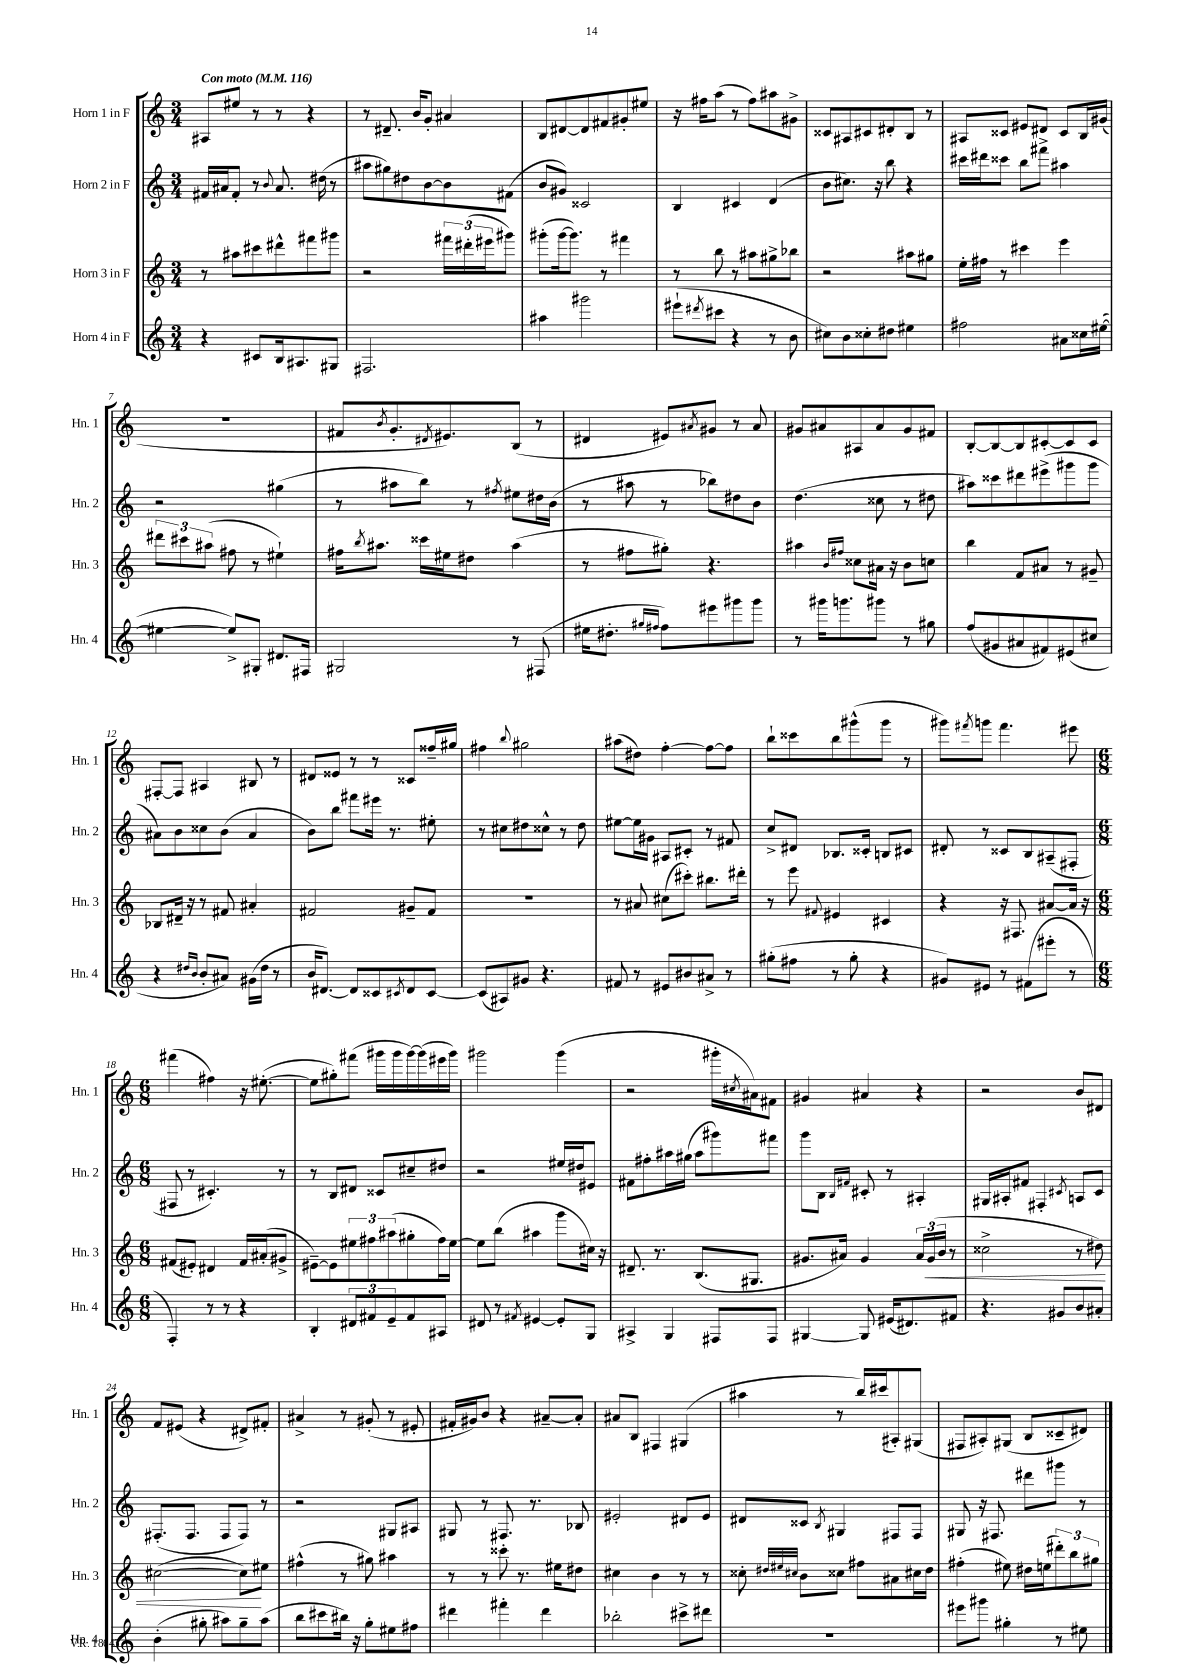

**kern	**kern	**dynam	**kern	**kern
*part4	*part3	*part3	*part2	*part1
*staff4	*staff3	*staff3	*staff2	*staff1
*I"Horn 4 in F	*I"Horn 3 in F	*	*I"Horn 2 in F	*I"Horn 1 in F
*I'Hn. 4	*I'Hn. 3	*	*I'Hn. 2	*I'Hn. 1
*clefG2	*clefG2	*	*clefG2	*clefG2
*k[]	*k[]	*	*k[]	*k[]
*M3/4	*M3/4	*	*M3/4	*M3/4
*MM116	*MM116	*	*MM116	*MM116
=1	=1	=1	=1	=1
!	!	!	!	!LO:TX:a:B:t=Con moto
4r	8r	.	16f#X/LL	8A#X/L
.	.	.	16a#X/J	.
.	8aa#X\L	.	8f#'/J	8ee#X/J
8c#X/L	8ccc#X\	.	8r	8r
.	.	.	8qqb/	.
16B/k	8ddd#X^^\	.	8.a#/	8r
8.A#X/	.	.	.	.
.	8fff#X\	.	.	4r
.	.	.	(16dd#X\	.
8G#X/J	8ggg#X\J	.	8r	.
=2	=2	=2	=2	=2
2.F#X/	2r	.	8aa#X\L	8r
.	.	.	8gg#X\)	8.d#X~/
.	.	.	8dd#X\	.
.	.	.	.	16b/KL
.	.	.	[8b\	8g'/J
.	24fff#X\LL	.	8b\]	4a#X/
.	(24ddd#X'\	.	.	.
.	24eee#X\J	.	.	.
.	8ggg#X\J)	.	(8f#X\J	.
=3	=3	=3	=3	=3
4aa#X\	(8ggg#X'\L	.	8b/L	8B/L
.	[16ggg#\k	.	8g#X/J)	[8d#X/
.	8.ggg#\J])	.	.	.
2ggg#X\	.	.	2c##X/	8d#/]
.	8r	.	.	8f#X/
.	4fff#X\	.	.	8g#X'/
.	.	.	.	8ee#X/J
=4	=4	=4	=4	=4
(8eee#X`\L	8r	.	4B/	16r
.	.	.	.	16ff#X\KL
8qddd#X/	.	.	.	.
8ccc#X\J	8bb\	.	.	(8aa\J
4r	8r	.	4c#X/	8r
.	8aa#X\L	.	.	8ff#\L)
8r	8gg#X^\	.	(4d/	8aa#X\
8b\	8bb-X\J	.	.	8g#X^\J
=5	=5	=5	=5	=5
8cc#X\L)	2r	.	8b\L	8c##X/L
8b\	.	.	8.cc#X\J)	8A#X/
8cc##X'\	.	.	.	8c#X/
.	.	.	16r	.
8dd#X\J	.	.	8bb\	8d#X'/
4ee#X\	8aa#X\L	.	4r	8B/J
.	8gg#X\J	.	.	8r
=6	=6	=6	=6	=6
2ff#X\	16ee'\LL	.	16ccc#X\LL	8A#X/L
.	16ff#X\JJ	.	16ddd#X\J	.
.	8r	.	8ccc##X\J	8c##X/J
.	4ccc#X\	.	8bb\L	8e#X/L
.	.	.	8fff#X^\J	8d#X/J
8a#X\L	4eee\	.	4aa#X\	8c##/L
16cc##X\L	.	.	.	16B/L
([16ee#X\JJ	.	.	.	(16g#X/JJ
!!LO:LB:g=z
=7	=7	=7	=7	=7
4ee#X\_	12ddd#X\L	.	2r	2.r
.	12ccc#X\	.	.	.
.	(12aa#X\J	.	.	.
8ee#^/L])	8ff#X\	.	.	.
8G#X'/J	8r	.	.	.
8.d#X/L	4ee#X`\)	.	(4gg#X\	.
16F#X/Jk	.	.	.	.
=8	=8	=8	=8	=8
2G#X/	16ff#X\KL	.	8r	8f#X/L
.	8qbb/	.	.	.
.	8.aa#X\J	.	.	.
.	.	.	.	8qb/
.	.	.	8aa#X\L	8.g'/
.	16ccc##X\LL	.	8bb\J)	.
.	.	.	.	8qd#X/
.	16ee#X\J	.	.	8.e#X/)
.	8dd#X\J	.	8r	.
.	.	.	8qff#X/	.
8r	(4aa#\	.	8ee#X\L	(8B/J
(8F#X/	.	.	16dd#X\L	8r
.	.	.	(16b\JJ	.
=9	=9	=9	=9	=9
16ee#X\KL	8r	.	8r	4d#X/
8.dd#X'\J	.	.	.	.
.	8ff#X\L	.	8aa#X\	.
16qqgg#X/LL	.	.	.	.
16qqff#X/JJ	.	.	.	.
8ff#\L)	8gg#X'\J)	.	8r	8e#X/L)
.	.	.	.	8qa#X/
8eee#X\	4.r	.	8bb-X\L)	8g#X/J
8ggg#X\	.	.	8dd#X\	8r
8ggg#\J	.	.	8b\J	8a#/
=10	=10	=10	=10	=10
8r	4aa#X\	.	(4.dd\	8g#X/L
16ggg#X\KL	.	.	.	8a#X/
8.gggn\	.	.	.	.
.	16qqb/LL	.	.	.
.	16qqff#X/JJ	.	.	.
.	8cc##X\L	.	.	8A#X/
8ggg#X\J	16a#X\Jk	.	8cc##X\	8a#/
.	16r	.	.	.
8r	8b\L	.	8r	8g#/
8gg#X\	8ccn\J	.	8dd#X\	8f#X/J
=11	=11	=11	=11	=11
(8ff/L	4bb\	.	8aa#X\L)	[8B'/L
8g#X/	.	.	8ccc##X\	8B/_
8a#X/	8f/L	.	8ddd#X\	8B/]
8f#X/)	8a#X/J	.	(8eee#X^\	[8c#X'/
(8e#X/	8r	.	8ggg#X\	8c#/]
8cc#X/J	8g#X~/	.	8ggg#\J	8c#/J
!!LO:LB:g=z
=12	=12	=12	=12	=12
4r	8B-X/L	.	8a#X\L)	[8F#X'/L
.	16d#X~/Jk	.	8b\	8F#/J]
.	16r	.	.	.
16qqdd#X/LL	.	.	.	.
16qqb/JJ	.	.	.	.
8b'/L	8r	.	8cc##X\	4A#X/
8a#X/J)	8f#X/	.	(8b\J	.
(16g#X\LL	4a#X'/	.	4a#/	8B#X/
16dd#\JJ	.	.	.	.
8r	.	.	.	8r
=13	=13	=13	=13	=13
16b/KL	2f#X/	.	8b\L)	8d#X/L
[8.d#X/J)	.	.	.	.
.	.	.	8bb\J	8e##X/J
8d#/L]	.	.	8fff#X\L	8r
8c##X/	.	.	16eee#X\Jk	8r
.	.	.	8.r	.
8qc#X/	.	.	.	.
8d#/	8g#X~/L	.	.	8c##X/L
[8c#/J	8f#/J	.	8ee#X'\	16ff##X~/L
.	.	.	.	16gg#X/JJ
=14	=14	=14	=14	=14
(8c#/L]	2.r	.	8r	4ff#X\
8A#X/)	.	.	8cc#X\L	.
.	.	.	.	8qqbb/
8g#X/J	.	.	8dd#X\	2gg#X\
4.r	.	.	8cc##X^^\J	.
.	.	.	8r	.
.	.	.	8dd#\	.
=15	=15	=15	=15	=15
8f#X/	8r	.	[8ee#X\L	(8aa#X\L
8r	8a#X/	.	16ee#\L]	8dd#X\J)
.	.	.	16g#X\JJ	.
8e#X/L	(8cc#X\L	.	8A#X/L	[4ff'\
8b#X/	8ccc#X'\J)	.	8c#X'/J	.
8a#X^/J	8.bb#X\L	.	8r	8ff\L_
8r	.	.	8f#X/	8ff\J]
.	16ddd#X'\Jk	.	.	.
=16	=16	=16	=16	=16
(8gg#X'\L	8r	.	8cc^/L	8bb`\L
8ff#X\J	8eee\	.	8d#X/J	8ccc##X\
.	8qqf#X/	.	.	.
8r	4e#X/	.	8.B-X/L	8bb\
8gg#'\	.	.	.	(8ggg#X^^\
.	.	.	16c##X'/Jk	.
4r	4c#X/	.	8Bn/L	8ggg#\J
.	.	.	8c#X/J	8r
=17	=17	=17	=17	=17
8g#X/L)	4r	.	8d#X'/	8ggg#X\L)
.	.	.	.	8qfff#X/
8e#X/J	.	.	8r	8gggn\J
8r	16r	.	8c##X/L	4.fff#\
.	8.F#X/	.	.	.
(8f#X\L	.	.	8B/	.
8eee#X'\J	[8a#X/L	.	(8A#X~/	.
8r	16a#/Jk]	.	8F#X'/J	8eee#X\
.	16r	.	.	.
!!LO:LB:g=z
=18	=18	=18	=18	=18
*M6/8	*M6/8	*	*M6/8	*M6/8
4F'/)	(8f#X/L	.	8F#X/	(4fff#X\
.	8e#X'/J)	.	8r	.
8r	4d#X/	.	4.c#X'/)	4ff#X\)
8r	.	.	.	.
4r	16f#/LL	.	.	16r
.	(16a#X'/J	.	.	([8.ee#X'\
.	8g#X^/J	.	8r	.
=19	=19	=19	=19	=19
4B'/	[8e#X~\L)	.	8r	8ee#\L]
.	8e#\]	.	8B/L	8gg#X'\)
12d#X/L	12ee#X\	.	8d#X/J	(8fff#X\J
12f#X/	12ff#X\	.	.	.
.	.	.	8c##X/L	16ggg#X\LL
12e~/	(12aa#X\	.	.	.
.	.	.	.	16ggg#\
8f#/	8gg#X'\	.	8cc#X~/	[16ggg#\)
.	.	.	.	(16ggg#\]
8A#X/J	16ff#\L)	.	8dd#X/J	16eee#X\
.	[16ee#\JJ	.	.	16ggg#\JJ)
=20	=20	=20	=20	=20
8d#X/	8ee#\L]	.	2r	2ggg#X\
8r	(8bb\J	.	.	.
8qf#X/	.	.	.	.
[4e#X/	4aa#X\	.	.	.
8e#'/L]	8ggg\L	.	16ee#X/LL	(4ggg#\
.	.	.	16dd#X/J	.
8G/J	16cc#X\Jk)	.	8e#X/J	.
.	16r	.	.	.
=21	=21	=21	=21	=21
4A#X^/	8.d#X~/	.	8f#X\L	2r
.	.	.	8ff#X'\	.
.	8.r	.	.	.
4G/	.	.	16aa#X\L	.
.	.	.	(16gg#X\JJ	.
.	(8.B/L	.	8aa#\L	.
8F#X/L	.	.	8ggg#X\)	16ggg#X'\LL
.	.	.	.	8qcc#X/
.	8.G#X/J	.	.	16a#X\J)
8F#/J	.	.	8fff#X\J	8f#X\J
=22	=22	=22	=22	=22
[4G#X/	8.g#X/L	.	8ggg\L	4g#X/
.	.	.	8B\J	.
.	16a#X/Jk)	.	.	.
.	.	.	16qqB/LL	.
.	.	.	16qqf#X/JJ	.
8G#/]	4g#/	.	8c#X'/	4a#X/
(16e#X/KL	.	.	8r	.
8.d#X/)	.	.	.	.
.	24a#/LL	.	4A#X'/	4r
!	!	!LO:HP:b	!	!
.	(24g#/	<	.	.
.	24b/JJ	.	.	.
8f#X/J	8r	.	.	.
=23	=23	=23	=23	=23
4.r	2cc##X^\	.	16G#X/LL	2r
.	.	.	16A#X'/J	.
.	.	.	8f#X/J	.
.	.	.	4F#X'/	.
8g#X/L	.	.	.	.
.	.	.	8qc#X/	.
8b/	8r	.	8An/L	8b/L
8a#X'/J	8dd#X\)	.	8c#/J	8d#X/J
!!LO:LB:g=z
=24	=24	=24	=24	=24
(4b'\	([2cc#X\	.	(8.F#X'/L	8f/L
.	.	.	.	(8e#X/J
.	.	.	8.F#/J	.
8gg#X'\	.	.	.	4r
8aa#X\L)	.	.	8F#/L	.
8gg#~\	8cc#\L])	.	8F#/J)	8d#X^/L)
(8aa#\J	8ee#X\J	[	8r	8f#X'/J
=25	=25	=25	=25	=25
8bb\L	(4ff#X^^\	.	2r	4a#X^/
8ccc#X\	.	.	.	.
16bb#X\Jk)	8r	.	.	8r
16r	.	.	.	.
8gg'\L	8gg#X\)	.	.	(8g#X'/
8ee#X\	4aa#X\	.	8G#X/L	8r
8ff#X\J	.	.	8A#X/J	8e#X'/
=26	=26	=26	=26	=26
4ddd#X\	8r	.	8G#X/	16f#X'/LL
.	.	.	.	16g#X/J)
.	8r	.	8r	8b/J
4fff#X'\	8ccc##X'\	.	8.F#X/	4r
.	8.r	.	.	.
.	.	.	8.r	.
4ddd#\	.	.	.	[8a#X~/L
.	16ee#X\KL	.	.	.
.	8dd#X\J	.	8B-X/	8a#'/J]
=27	=27	=27	=27	=27
2bb-X'\	4cc#X\	.	2e#X'/	8a#X/L
.	.	.	.	8B/J
.	4b\	.	.	4F#X/
8ccc#X^\L	8r	.	8d#X/L	(4G#X/
8ddd#X\J	8r	.	8e#/J	.
=28	=28	=28	=28	=28
2.r	8cc##X'\	.	8d#X/L	4aa#X\
.	32qqdd#X/LLL	.	.	.
.	32qqee#X/	.	.	.
.	32qqcc#X/JJJ	.	.	.
.	8b\L	.	8c##X/J	.
.	.	.	8qB/	.
.	8cc##X\J	.	4G#X/	8r
.	8ff#X\L	.	.	16bb/LL)
.	.	.	.	(16ccc#X/J
.	8a#X\	.	8F#X/L	8A#X'/)
.	16cc#X\L	.	8F#/J	(8G#X/J
.	16dd#\JJ	.	.	.
=29	=29	=29	=29	=29
8eee#X\L	(4ff#X'\	.	8G#X/	8F#X/L
8ggg#X\J	.	.	16r	8A#X'/)
.	.	.	8.F#X/	.
4gg#X'\	8ee#X\)	.	.	(8G#X/J
.	16dd#X\LL	.	8ddd#X\L	8B/L
.	(16een\J	.	.	.
8r	12ddd#X'\)	.	8ggg#X\J	8c##X~/
.	12bb\	.	.	.
8ee#X\	.	.	8r	8d#X/J)
.	12gg#X\J	.	.	.
==	==	==	==	==
*-	*-	*-	*-	*-
